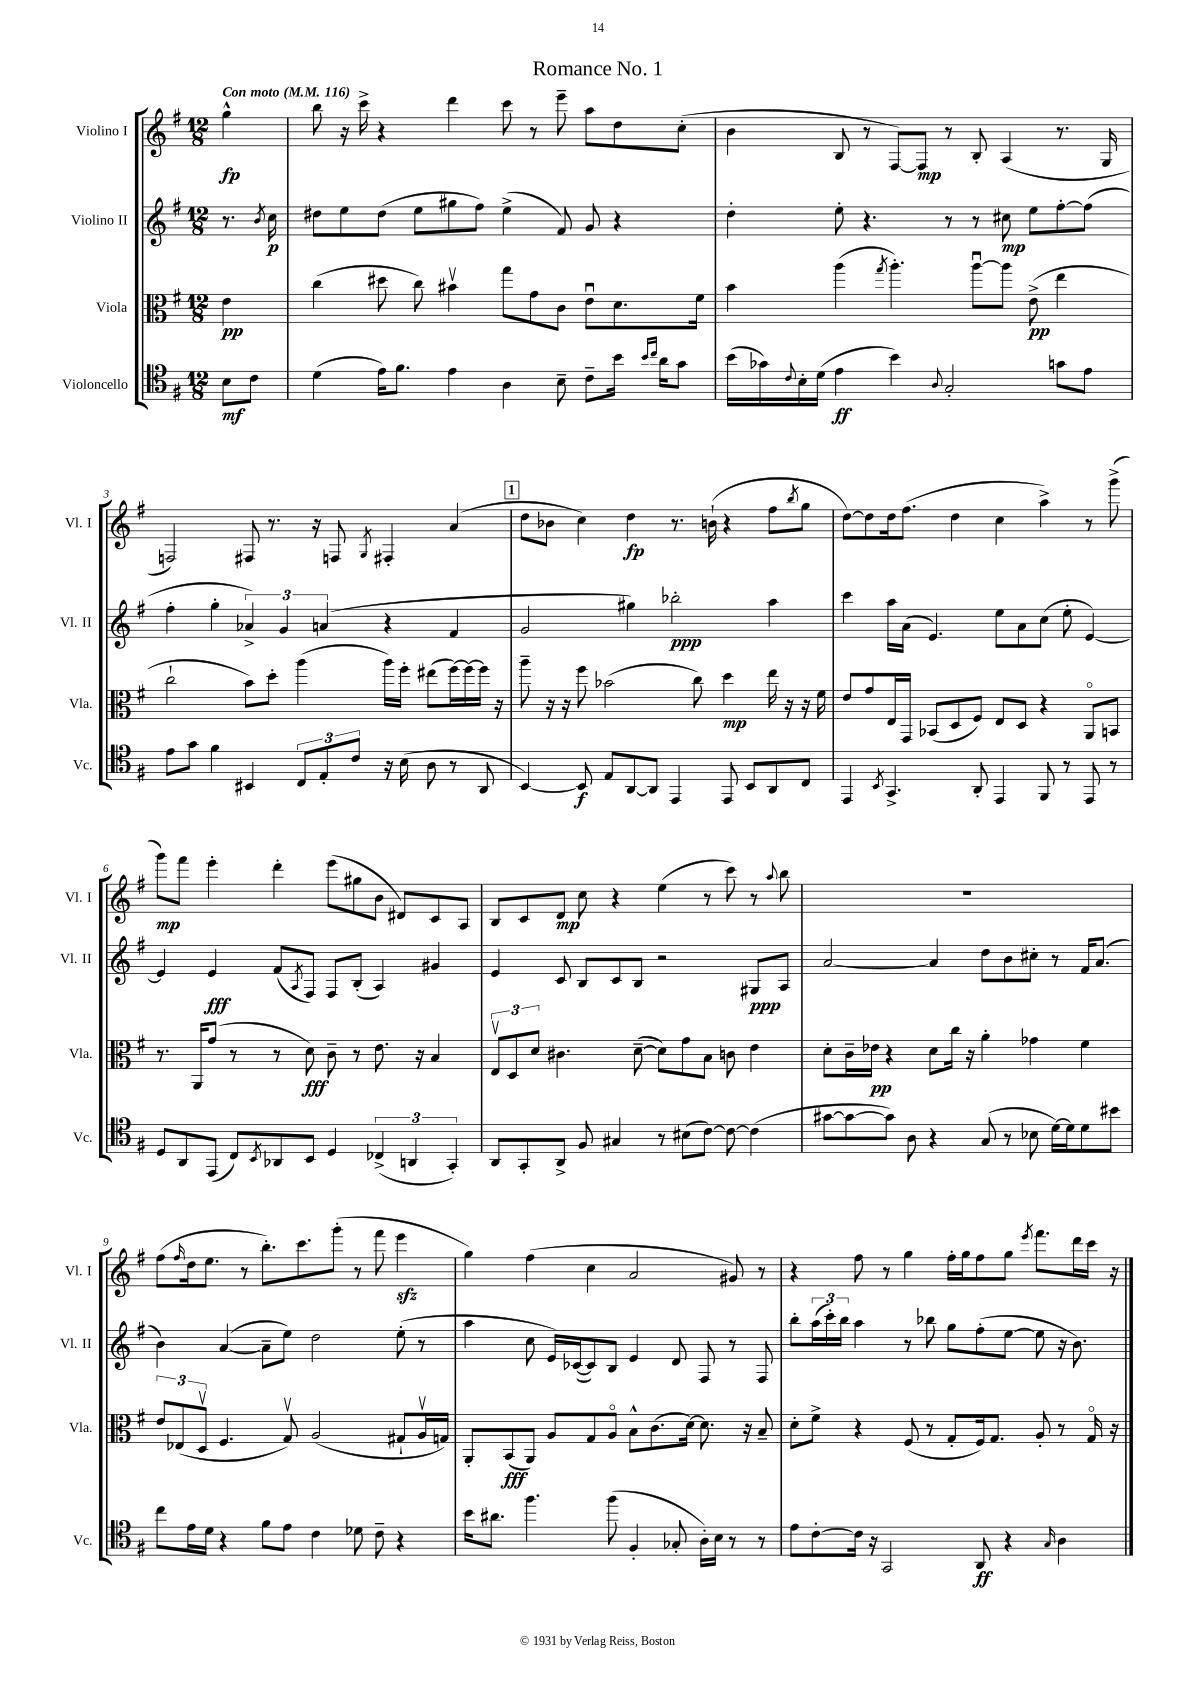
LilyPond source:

\header { title = "Romance No. 1" }
<<
\new StaffGroup <<
\new Staff = "s0" \with { instrumentName = "Violino I" shortInstrumentName = "Vl. I" } {
    \clef treble \key g \major \numericTimeSignature \time 12/8 \partial 4 \tempo "Con moto" 4 = 116
    g''4-^\fp |
    b''8 r16 c'''16-> r4 d'''4 c'''8 r8 e'''8-- a''8 d''8 c''8-.( |
    b'4 b8 r8 fis8~) fis8\mp r8 b8-. a4( r8. g16 |
    f2) fis8 r8. r16 f8 \acciaccatura { g8 } fis4-. a'4( |
    \mark \markup { \box "1" } d''8 bes'8 c''4) d''4\fp r8. b'16-!( r4 fis''8 \acciaccatura { b''8 } g''8 |
    d''8~) d''8 d''16 fis''8.( d''4 c''4 a''4->) r8 g'''8->( |
    g'''8\mp) fis'''8 e'''4-. d'''4-. e'''8( gis''8 b'8 dis'8) c'8 a8 |
    b8 c'8 d'8\mp c''8 r4 e''4( r8 c'''8) r8 \appoggiatura { a''8 } b''8 |
    R1. |
    fis''8( \grace { fis''16 } d''16 e''8. r8 b''8.-.) c'''8. g'''8-.( r8 fis'''8 e'''4\sfz |
    g''4) fis''4( c''4 a'2 gis'8) r8 |
    r4 fis''8 r8 g''4 fis''16-. g''16 fis''8 g''8 \acciaccatura { e'''8 } fis'''8. d'''16 c'''16 r16 \bar "|." |
}
\new Staff = "s1" \with { instrumentName = "Violino II" shortInstrumentName = "Vl. II" } {
    \clef treble \key g \major \numericTimeSignature \time 12/8 \partial 4
    r8. \acciaccatura { b'8 } c''16\p |
    dis''8 e''8 dis''8( e''8 gis''8 fis''8) e''4->( fis'8) g'8 r4 |
    d''4-. e''8-. r4. r8 r8 cis''8\mp e''8 fis''8~-. fis''8( |
    fis''4-. g''4-. \tuplet 3/2 { aes'4->) g'4 a'4( } r4 fis'4 |
    \mark \markup { \box "1" } g'2 gis''4) bes''2-.\ppp a''4 |
    c'''4 a''16 a'16( e'4.) e''8 a'8 c''8( e''8-. e'4~) |
    e'4 e'4\fff fis'8( \acciaccatura { a8 } fis8) fis8 b8-.( a4) gis'4 |
    e'4 c'8 b8 c'8 b8 r2 gis8\ppp a8 |
    a'2~ a'4 d''8 b'8 cis''8-. r8 fis'16 a'8.( |
    b'4) a'4~( a'8-- e''8) d''2 e''8-.( r8 |
    a''4 c''8 e'16) ces'16~( ces'8) b8 e'4 d'8 fis8 r8 fis8 |
    b''8-. \tuplet 3/2 { a''16( c'''16-.) b''16 } a''4 r8 bes''8 g''8 fis''8-.( e''8~ e''8 r16 b'8.) \bar "|." |
}
\new Staff = "s2" \with { instrumentName = "Viola" shortInstrumentName = "Vla." } {
    \clef alto \key g \major \numericTimeSignature \time 12/8 \partial 4
    e'4\pp |
    c''4( dis''8 c''8) bis'4\upbow g''8 g'8 c'8 e'8\downbow d'8. fis'16 |
    b'4 a''4( \acciaccatura { g''8 } a''4.-.) a''8~\downbow a''8 e'8->\pp( e''4 |
    c''2-! b'8) d''8-. a''4( a''16) fis''16-. eis''8( fis''16~) fis''16~ fis''16 r16 |
    \mark \markup { \box "1" } a''8-- r16 r16 fis''8 bes'2( c''8) d''4\mp e''16 r16 r16 fis'16 |
    e'8 g'8 e16 g,16 bes,8( d8 fis8) e8 d8 r4 a,8\flageolet b,8 |
    r8. a,16 g'8( r8 r8 d'8\fff) c'8-- r8 e'8. r16 b4 |
    \tuplet 3/2 { e8\upbow d8 d'8 } cis'4. d'8~--( d'8) g'8 b8 c'8 e'4 |
    d'8-. c'16-- ees'16\pp r4 d'8 c''16 r16 a'4-. ges'4 fis'4 |
    \tuplet 3/2 { e'8 ees8( d8\upbow } fis4. g8\upbow) a2( gis8-! a16\upbow g16) |
    a,8-. b,8\fff( a,8) a8 g8 a8\flageolet b8-^ c'8.( d'16~) d'8. r16 b8-- |
    d'8-. fis'8-> r4 fis8( r8 g8-. fis16) g8. a8-. r8 g16\flageolet r16 \bar "|." |
}
\new Staff = "s3" \with { instrumentName = "Violoncello" shortInstrumentName = "Vc." } {
    \clef tenor \key g \major \numericTimeSignature \time 12/8 \partial 4
    b8\mf c'8 |
    d'4( e'16) fis'8. e'4 a4 b8-- c'8-- b'16 \grace { b'16 c''16 } a'16 g'8 |
    b'16( ges'16) \appoggiatura { c'8 } b16-. d'16( e'4\ff b'4) \appoggiatura { a8 } g2-. g'8 e'8 |
    e'8 g'8 fis'4 bis,4 \tuplet 3/2 { c8 e8-. c'8 } r16 b16( a8 r8 a,8 |
    \mark \markup { \box "1" } b,4~) b,8\f e8 a,8~ a,8 e,4 e,8 b,8 a,8 c8 |
    e,4 \acciaccatura { b,8 } g,4.-> a,8-. e,4 fis,8 r8 e,8 r8 |
    d8 a,8 e,8( c8) \acciaccatura { b,8 } aes,8 b,8 d4 \tuplet 3/2 { ces4->( a,4 g,4-.) } |
    a,8 g,8-. a,8-> fis8 gis4 r8 bis8( c'8~) c'8~ c'4( |
    gis'8~ gis'8~ gis'8) a8 r4 g8( r8 bes8 d'16~) d'16 d'8 bis'8 |
    c''8 e'16 d'16 r4 fis'8 e'8 c'4 des'8 c'8-- r4 |
    b'16 ais'8. fis''4. fis''8( fis4-. ges8-. a16-.) b16 r8 r8 |
    e'8 c'8~-. c'16 r16 g,2 a,8\ff r4 \grace { g16 } a4 \bar "|." |
}
>>
>>
